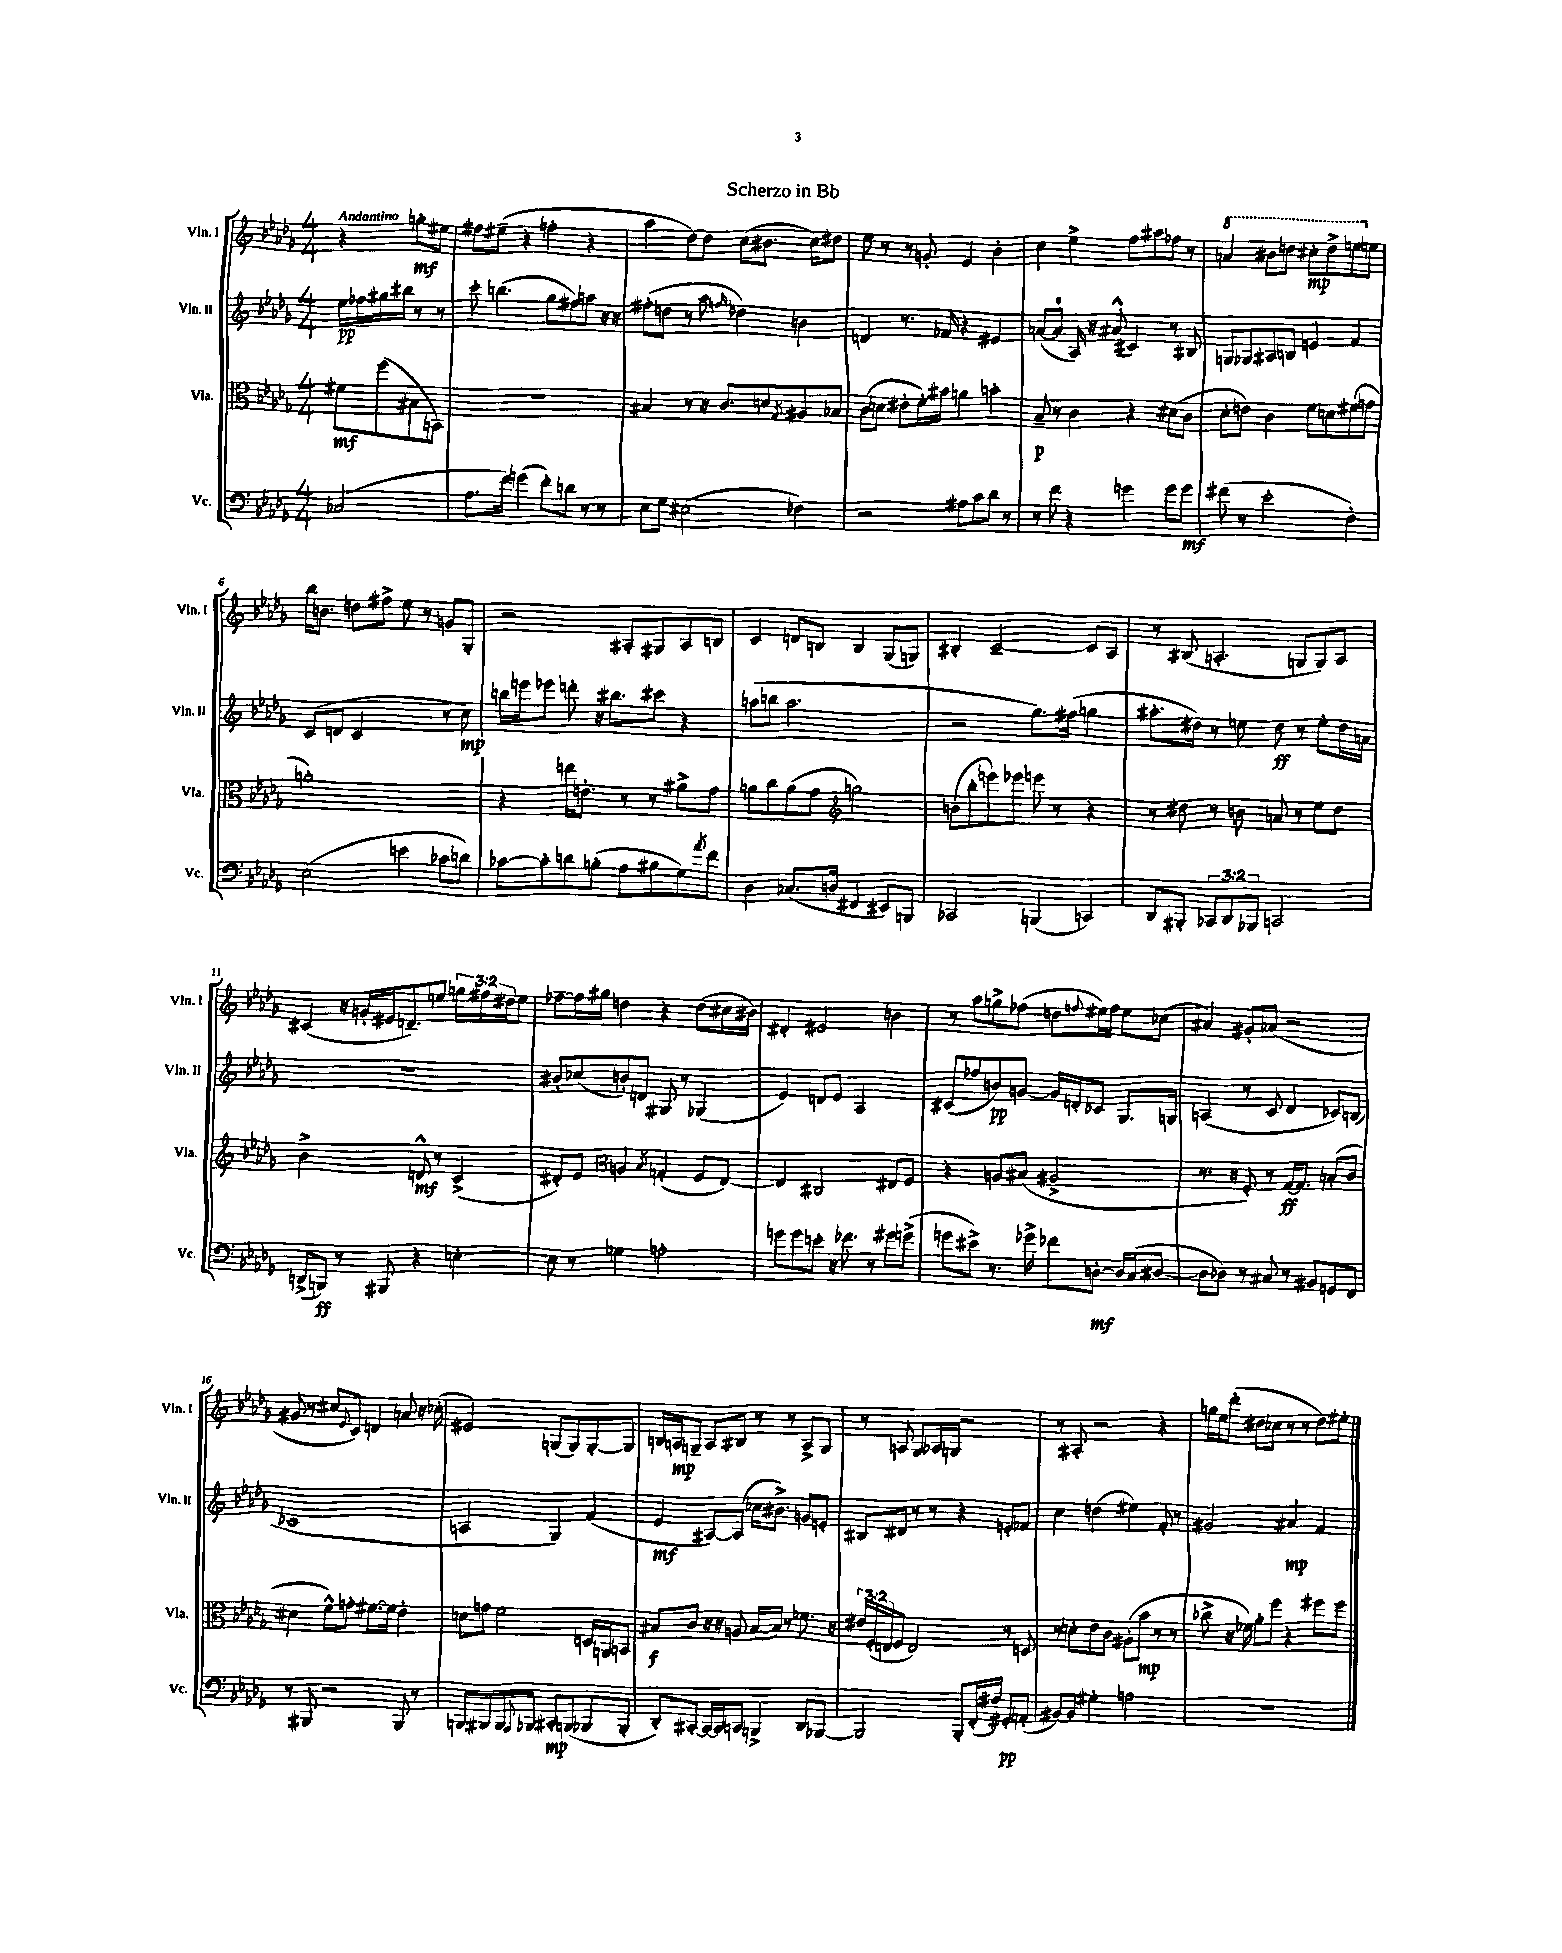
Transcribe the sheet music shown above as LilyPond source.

\header { title = "Scherzo in Bb" }
<<
\new StaffGroup <<
\new Staff = "s0" \with { instrumentName = "Vln. I" shortInstrumentName = "Vln. I" } {
    \clef treble \key des \major \numericTimeSignature \time 4/4 \override Staff.TupletNumber.text = #tuplet-number::calc-fraction-text \partial 2 \tempo "Andantino"
    r4 g''8-.\mf eis''8 |
    fis''8 eis''8--( r4 f''4-. r4 |
    aes''4 des''8~) des''8 c''8( bis'8. c''16) dis''8 |
    ees''8 r8 r8 g'8-. ees'4 bes'4-. |
    c''4 ees''4-> f''8 ais''8 fes''8 r8 |
    \ottava #1 a''4 bis''8 d'''8 cis'''8-.\mp d'''8-> e'''8 \ottava #0 e''8 |
    bes''16 b'8. d''8 fis''8-> ees''8 r8 g'8 ges8-. |
    r2 ais8-. gis8 ais8 b8 |
    c'4 d'8 b8 b4 ges8( g8) |
    bis4-. c'2~-- c'8 aes8 |
    r8 bis8( a4.-. g8 g8) a8 |
    cis'4( r16 g'16-. eis'16 d'8.--) e''8 \tuplet 3/2 { g''16 fis''16 dis''16 } e''8 |
    fes''8~-- fes''16 gis''16 d''4 r4 d''8( cis''16 bis'16) |
    dis'4-. eis'2 b'4 |
    r8 aes''8 g''8-> fes''8( d''8 \appoggiatura { f''8 } eis''16) f''16 eis''8 ces''8( |
    ais'4) gis'8-. aes'8( r2 |
    gis'8 r8 cis''8 \appoggiatura { ees'8 } c'8) d'4 a'8 r16 ces''16-.( |
    eis'2) g8( g8) g8~-. g8 |
    b16 a16\mp g8-- a8 bis8 r8 r8 a8-> g8 |
    r8 a8 ges8 aes16 g16 r2 |
    r8 ais8-. r2 r4 |
    g''16 ees''16 des'''8-.( dis''8 ces''8 r8 r8 dis''8) eis''8-. \bar "|." |
}
\new Staff = "s1" \with { instrumentName = "Vln. II" shortInstrumentName = "Vln. II" } {
    \clef treble \key des \major \numericTimeSignature \time 4/4 \partial 2
    ees''16\pp fes''16 gis''16 bis''16 r8 r8 |
    c'''8-. b''4.( ges''8 fis''8) a''8 r16 r16 |
    fis''8-.( d''8 r8 aes''8 \grace { f''16 } des''4) b'4 |
    d'4 r8. fes'16 r4 eis'4 |
    a'8~( a'8-0 aes16) r16 ais'8-^( cis'4) r8 bis8 |
    g8 ges8 ais8 b8 e'4 f'4 |
    c'8( d'8 c'2 r8 c''8\mp) |
    b''16 e'''16 ees'''8 d'''8-. r16 bis''8. cis'''8 r4 |
    a''8( b''8 a''2. |
    r2 ges''8.) fis''16( g''4 |
    ais''8.-. dis''16) r8 e''8 dis''8\ff r8 e''8-. dis''16 a'16 |
    R1 |
    bis'8-. ces''8( b'8-.) d'8 gis8 r8 ges4( |
    ees'4) d'8 ees'8 aes2 |
    cis'8( fes''8 b'8\pp) g'8~ g'16 d'16-. ces'8 ges8. g16 |
    a4( r8 c'8 des'4 ces'8) b8( |
    ces'1 |
    a2 ges4) f'4( |
    ees'4\mf ais8~) ais8( ces''16 bis'8.->) g'8 e'8-. |
    bis8 dis'8 r8 r8 r4 e'8-. fes'8 |
    c''4 d''4( eis''4) f'8-. r8 |
    gis'2 ais'4\mp f'4 \bar "|." |
}
\new Staff = "s2" \with { instrumentName = "Vla." shortInstrumentName = "Vla." } {
    \clef alto \key des \major \numericTimeSignature \time 4/4 \override Staff.TupletNumber.text = #tuplet-number::calc-fraction-text \partial 2
    fis'8\mf f''8( bis8 b,8) |
    R1 |
    bis4 r8 r16 c'8. d'8 \acciaccatura { ges8 } ais8 bes8 |
    c'8( d'8 eis'8-. f'16-.) bis'16 a'4 b'4-. |
    bes8--\p r8 c'4 r4 dis'8( c'8 |
    des'8-. e'8) c'4 f'8 d'8 fis'8( g'8 |
    a'1-.) |
    r4 e''16 e'8.-. r8 r8 ais'8-> ges'8 |
    a'8 c''8 a'8( ges'8 \clef treble g''2) |
    b'8( bes''8-. e'''8) ees'''8 e'''8 r8 r4 |
    r8 dis''8 r8 b'8 a'8 r8 ees''8 dis''8 |
    bes'2-> d'8-^\mf r8 c'4->( |
    dis'8-.) ees'8 \clef alto a4 \acciaccatura { bes8 } g4-.( f8 ees8~) |
    ees4 cis2 eis8 f8 |
    r4 a8 bis8( ais2-> |
    r8. r16 f8-.) r8 ges16~\ff ges8. b8-.( c'8 |
    dis'4 f'8-^) g'8-. fis'8.~ fis'16 ees'4-. |
    d'8 g'8 f'2 d16 a,16 b,8 |
    bis8\f c'8 r16 r16 a8 bis16~( bis16) r8 fes'8. r16 |
    \tuplet 3/2 { eis'16 f16-.( e16 } f8 e2) r8 d8 |
    r8 d'8-. ees'8 c'8 ais8-.( bes'8\mp r8 r8 |
    ces''8-> r16 fes'16) aes'8-. f''8 r4 fis''8 fis''8 \bar "|." |
}
\new Staff = "s3" \with { instrumentName = "Vc." shortInstrumentName = "Vc." } {
    \clef bass \key des \major \numericTimeSignature \time 4/4 \override Staff.TupletNumber.text = #tuplet-number::calc-fraction-text \partial 2
    ces2( |
    aes8. f'16) g'4( f'8-.) d'8 r8 r8 |
    ees8 ges8 eis2( fes4) |
    r2 ais8 c'8 des'8 r8 |
    r8 f'8 r4 g'4 g'8 g'8\mf |
    fis'8( r8 ees'2-. f4-.) |
    ees2( e'4 ces'8 d'8) |
    ces'8~ ces'8-. d'8 b8-.( aes8 bis8 ges8) \acciaccatura { aes'8 } f'8 |
    des4 ces8.( d16 fis,4 eis,8) b,,8 |
    ces,2 b,,4( c,4) |
    des,8 bis,,8-. \tuplet 3/2 { ces,8 des,8 bes,,8 } c,2 |
    d,8->( b,,8\ff) r8 bis,,8 r4 e4~-. |
    e8 r8 g4 a2-. |
    g'8 g'8 e'8-. r16 fes'8. r8 gis'8 g'8->( |
    g'8 eis'8->) r8. ges'16-> fes'8 d8~-.\mf d16 c16( dis8~ |
    dis8 des8) r8 cis8 r8 bis,8 g,8 f,8 |
    r8 bis,,8 r2 bis,,8 r8 |
    b,,8 bis,,8 bis,,8 \appoggiatura { aes,,8 } bes,,8 cis,8-.\mp b,,8( bes,,8 bes,,8-. |
    des,8-.) cis,8~-. cis,16~ cis,16 c,8 b,,4-> des,8 bes,,8~ |
    bes,,2 bes,,8-. f,16-.( fis16) gis,8-.\pp a,8-.( |
    bis,8~) bis,8 gis4-. a2 |
    r1 \bar "|." |
}
>>
>>
